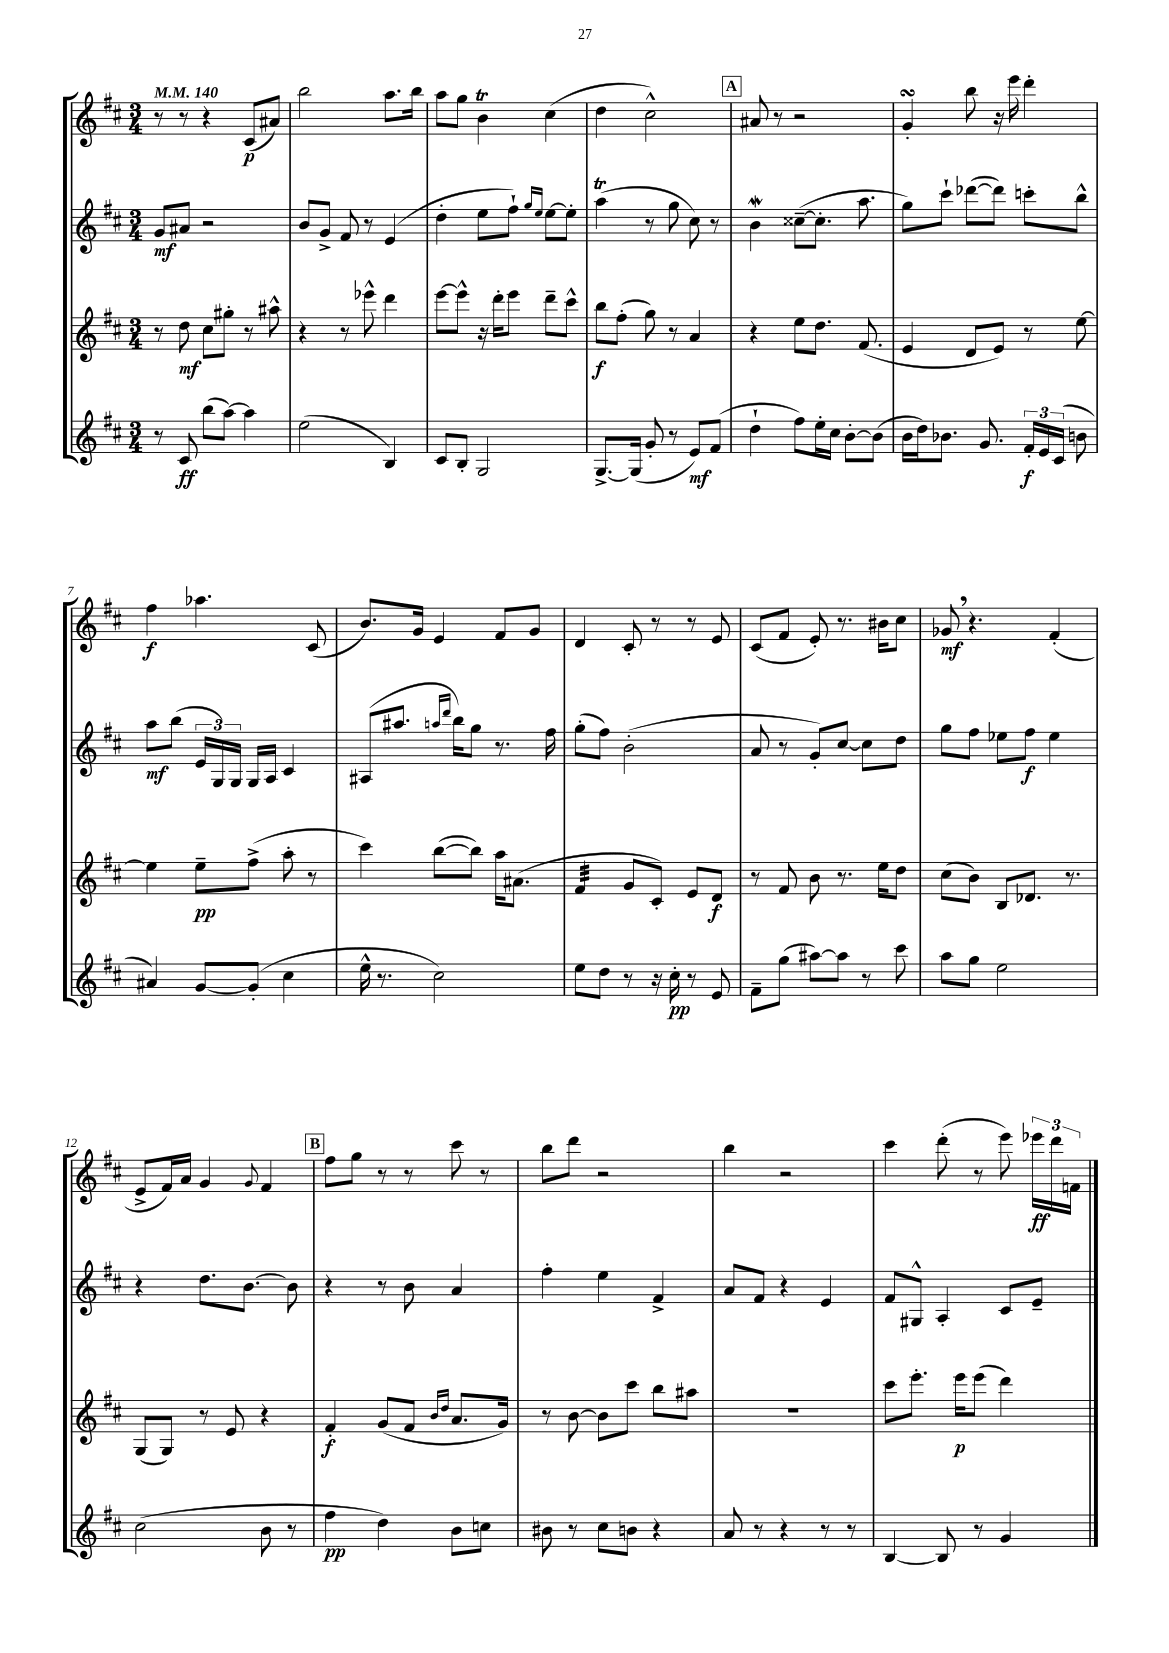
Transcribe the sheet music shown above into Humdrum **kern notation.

**kern	**dynam	**kern	**dynam	**kern	**dynam	**kern	**dynam
*part4	*part4	*part3	*part3	*part2	*part2	*part1	*part1
*staff4	*staff4	*staff3	*staff3	*staff2	*staff2	*staff1	*staff1
*clefG2	*	*clefG2	*	*clefG2	*	*clefG2	*
*k[f#c#]	*	*k[f#c#]	*	*k[f#c#]	*	*k[f#c#]	*
*M3/4	*	*M3/4	*	*M3/4	*	*M3/4	*
*MM140	*	*MM140	*	*MM140	*	*MM140	*
=1	=1	=1	=1	=1	=1	=1	=1
8r	.	8r	.	8g/L	mf	8r	.
8c#/	ff	8dd\	mf	8a#X/J	.	8r	.
(8bb\L	.	8cc#\L	.	2r	.	4r	.
[8aa\J)	.	8gg#X'\J	.	.	.	.	.
4aa\]	.	8r	.	.	.	(8c#/L	p
.	.	8aa#X^^\	.	.	.	8a#X/J)	.
=2	=2	=2	=2	=2	=2	=2	=2
(2ee\	.	4r	.	8b/L	.	2bb\	.
.	.	.	.	8g^/J	.	.	.
.	.	8r	.	8f#/	.	.	.
.	.	8eee-X^^\	.	8r	.	.	.
4B/)	.	4ddd\	.	(4e/	.	8.aa\L	.
.	.	.	.	.	.	16bb\Jk	.
=3	=3	=3	=3	=3	=3	=3	=3
8c#/L	.	[8eee\L	.	4dd'\	.	8aa\L	.
8B'/J	.	8eee^^\J]	.	.	.	8gg\J	.
2G/	.	16r	.	8ee\L	.	4bT\	.
.	.	16ddd'\KL	.	.	.	.	.
.	.	8eee\J	.	8ff#`\J)	.	.	.
.	.	.	.	16qqgg/LL	.	.	.
.	.	.	.	16qqee/JJ	.	.	.
.	.	8ddd~\L	.	[8ee\L	.	(4cc#\	.
.	.	8ccc#^^\J	.	8ee'\J]	.	.	.
=4	=4	=4	=4	=4	=4	=4	=4
[8.G^/L	.	8bb\L	f	(4aaT\	.	4dd\	.
.	.	(8ff#'\J	.	.	.	.	.
(16G/Jk]	.	.	.	.	.	.	.
8g'/	.	8gg\)	.	8r	.	2cc#^^\)	.
8r	.	8r	.	8gg\	.	.	.
8e/L)	mf	4a/	.	8cc#\)	.	.	.
(8f#/J	.	.	.	8r	.	.	.
!!LO:REH:place=s1:t=A
=5	=5	=5	=5	=5	=5	=5	=5
4dd`\	.	4r	.	4bW\	.	8a#X/	.
.	.	.	.	.	.	8r	.
8ff#\L)	.	8ee\L	.	([8cc##X~\L	.	2r	.
16ee'\L	.	8.dd\J	.	8.cc##'\J]	.	.	.
16cc#\JJ	.	.	.	.	.	.	.
[8b'\L	.	.	.	.	.	.	.
.	.	(8.f#/	.	8.aa\	.	.	.
(8b\J]	.	.	.	.	.	.	.
=6	=6	=6	=6	=6	=6	=6	=6
16b\LL	.	4e/	.	8gg\L)	.	4gsSSs'/	.
16dd\J)	.	.	.	.	.	.	.
8.b-X\J	.	.	.	8ccc#`\J	.	.	.
.	.	8d/L	.	([8ddd-X\L	.	8bb\	.
8.g/	.	.	.	.	.	.	.
.	.	8e/J)	.	8ddd-\J])	.	16r	.
.	.	.	.	.	.	16eee\	.
24f#'/LL	f	8r	.	8cccn'\L	.	4ddd'\	.
24e/	.	.	.	.	.	.	.
(24c#/JJ	.	.	.	.	.	.	.
8bn\	.	[8ee\	.	8bb^^\J	.	.	.
!!LO:LB:g=z
=7	=7	=7	=7	=7	=7	=7	=7
4a#X/)	.	4ee\]	.	8aa\L	mf	4ff#\	f
.	.	.	.	(8bb\J	.	.	.
[8g/L	.	8ee~\L	pp	24e/LL	.	4.aa-X\	.
.	.	.	.	24G/)	.	.	.
.	.	.	.	24G/JJ	.	.	.
(8g'/J]	.	(8ff#^\J	.	16G/LL	.	.	.
.	.	.	.	16A/JJ	.	.	.
4cc#\	.	8aa'\	.	4c#/	.	.	.
.	.	8r	.	.	.	(8c#/	.
=8	=8	=8	=8	=8	=8	=8	=8
16ee^^\	.	4ccc#\)	.	(8A#X/L	.	8.b/L)	.
8.r	.	.	.	.	.	.	.
.	.	.	.	8.aa#X/J	.	.	.
.	.	.	.	.	.	16g/Jk	.
2cc#\)	.	([8bb\L	.	.	.	4e/	.
.	.	.	.	16qqaan/LL	.	.	.
.	.	.	.	16qqddd/JJ	.	.	.
.	.	.	.	16bb\KL)	.	.	.
.	.	8bb\J])	.	8gg\J	.	.	.
.	.	16aa\KL	.	8.r	.	8f#/L	.
.	.	(8.a#X\J	.	.	.	.	.
.	.	.	.	.	.	8g/J	.
.	.	.	.	16ff#\	.	.	.
=9	=9	=9	=9	=9	=9	=9	=9
*	*	*tremolo	*	*	*	*	*
8ee\L	.	32f#/LLL	.	(8gg'\L	.	4d/	.
.	.	32f#/	.	.	.	.	.
.	.	32f#/	.	.	.	.	.
.	.	32f#/	.	.	.	.	.
8dd\J	.	32f#/	.	8ff#\J)	.	.	.
.	.	32f#/	.	.	.	.	.
.	.	32f#/	.	.	.	.	.
.	.	32f#/JJJ	.	.	.	.	.
*	*	*Xtremolo	*	*	*	*	*
8r	.	8g/L	.	(2b'\	.	8c#'/	.
16r	.	8c#'/J)	.	.	.	8r	.
16cc#'\	pp	.	.	.	.	.	.
8r	.	8e/L	.	.	.	8r	.
8e/	.	8d/J	f	.	.	8e/	.
=10	=10	=10	=10	=10	=10	=10	=10
8f#~\L	.	8r	.	8a/	.	(8c#/L	.
(8gg\J	.	8f#/	.	8r	.	8f#/J	.
[8aa#X\L)	.	8b\	.	8g'/L)	.	8e'/)	.
8aa#\J]	.	8.r	.	[8cc#/J	.	8.r	.
8r	.	.	.	8cc#\L]	.	.	.
.	.	16ee\KL	.	.	.	16b#X\KL	.
8ccc#\	.	8dd\J	.	8dd\J	.	8cc#\J	.
=11	=11	=11	=11	=11	=11	=11	=11
8aa\L	.	(8cc#\L	.	8gg\L	.	8g-X,/	mf
8gg\J	.	8b\J)	.	8ff#\J	.	4.r	.
2ee\	.	8B/L	.	8ee-X\L	.	.	.
.	.	8.d-X/J	.	8ff#\J	f	.	.
.	.	.	.	4ee-\	.	(4f#'/	.
.	.	8.r	.	.	.	.	.
!!LO:LB:g=z
=12	=12	=12	=12	=12	=12	=12	=12
(2cc#\	.	(8G/L	.	4r	.	8e^/L	.
.	.	8G/J)	.	.	.	16f#/L)	.
.	.	.	.	.	.	16a/JJ	.
.	.	8r	.	8.dd\L	.	4g/	.
.	.	8e/	.	.	.	.	.
.	.	.	.	[8.b\J	.	.	.
.	.	.	.	.	.	8qqg/	.
8b\	.	4r	.	.	.	4f#/	.
8r	.	.	.	8b\]	.	.	.
!!LO:REH:place=s1:t=B
=13	=13	=13	=13	=13	=13	=13	=13
4ff#\	pp	4f#'/	f	4r	.	8ff#\L	.
.	.	.	.	.	.	8gg\J	.
4dd\)	.	(8g/L	.	8r	.	8r	.
.	.	8f#/J	.	8b\	.	8r	.
.	.	16qqb/LL	.	.	.	.	.
.	.	16qqdd/JJ	.	.	.	.	.
8b\L	.	8.a/L	.	4a/	.	8ccc#\	.
8ccn\J	.	.	.	.	.	8r	.
.	.	16g/Jk)	.	.	.	.	.
=14	=14	=14	=14	=14	=14	=14	=14
8b#X\	.	8r	.	4ff#'\	.	8bb\L	.
8r	.	[8b\	.	.	.	8ddd\J	.
8cc#\L	.	8b\L]	.	4ee\	.	2r	.
8bn\J	.	8ccc#\J	.	.	.	.	.
4r	.	8bb\L	.	4f#^/	.	.	.
.	.	8aa#X\J	.	.	.	.	.
=15	=15	=15	=15	=15	=15	=15	=15
8a/	.	2.r	.	8a/L	.	4bb\	.
8r	.	.	.	8f#/J	.	.	.
4r	.	.	.	4r	.	2r	.
8r	.	.	.	4e/	.	.	.
8r	.	.	.	.	.	.	.
=16	=16	=16	=16	=16	=16	=16	=16
[4B/	.	8ccc#\L	.	8f#/L	.	4ccc#\	.
.	.	8.eee'\J	.	8G#X^^/J	.	.	.
8B/]	.	.	.	4A'/	.	(8ddd'\	.
.	.	16eee\KL	p	.	.	.	.
8r	.	(8eee\J	.	.	.	8r	.
4g/	.	4ddd\)	.	8c#/L	.	8eee\)	.
.	.	.	.	8e~/J	.	24eee-X\LL	ff
.	.	.	.	.	.	24ddd\	.
.	.	.	.	.	.	24fn\JJ	.
==	==	==	==	==	==	==	==
*-	*-	*-	*-	*-	*-	*-	*-
